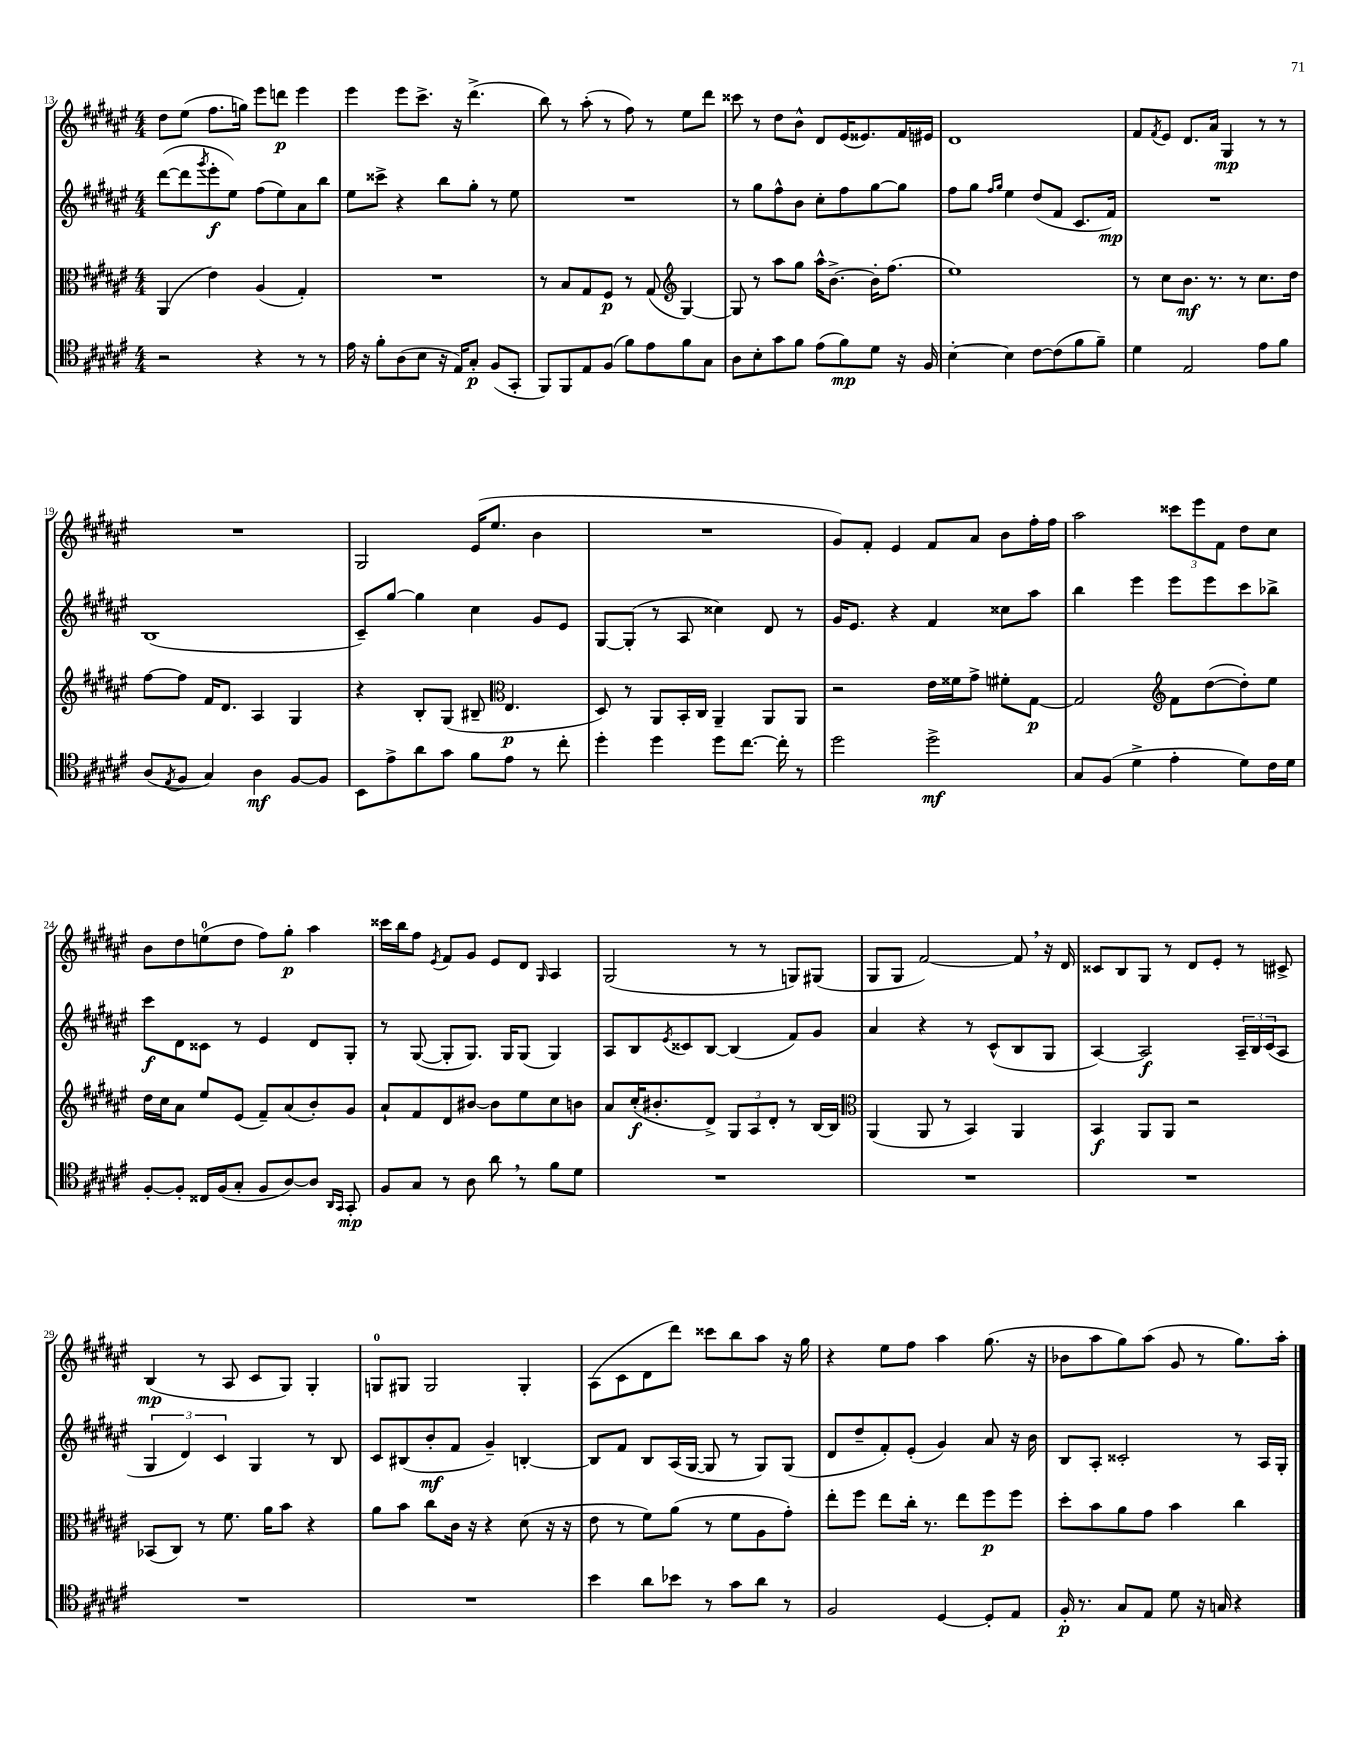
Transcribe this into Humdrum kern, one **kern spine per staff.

**kern	**dynam	**kern	**dynam	**kern	**dynam	**kern	**dynam
*part4	*part4	*part3	*part3	*part2	*part2	*part1	*part1
*staff4	*staff4	*staff3	*staff3	*staff2	*staff2	*staff1	*staff1
*clefC4	*	*clefC3	*	*clefG2	*	*clefG2	*
*k[f#c#g#d#a#e#]	*	*k[f#c#g#d#a#e#]	*	*k[f#c#g#d#a#e#]	*	*k[f#c#g#d#a#e#]	*
*M4/4	*	*M4/4	*	*M4/4	*	*M4/4	*
=13	=13	=13	=13	=13	=13	=13	=13
2r	.	(4AA#/	.	([8ddd#\L	.	8dd#\L	.
.	.	.	.	8ddd#\]	.	(8ee#\J	.
.	.	.	.	8qggg#/	.	.	.
.	.	4e#\)	.	8eee#'\	f	8.ff#\L	.
.	.	.	.	8ee#\J)	.	.	.
.	.	.	.	.	.	16ggn\Jk)	.
4r	.	(4A#/	.	(8ff#\L	.	8eee#\L	.
.	.	.	.	8ee#\)	.	8dddn\J	p
8r	.	4G#'/)	.	8a#\	.	4eee#\	.
8r	.	.	.	8bb\J	.	.	.
=14	=14	=14	=14	=14	=14	=14	=14
16e#\	.	1r	.	8ee#\L	.	4eee#\	.
16r	.	.	.	.	.	.	.
8f#'\L	.	.	.	8ccc##X^\J	.	.	.
(8A#\	.	.	.	4r	.	8eee#\L	.
8B\J	.	.	.	.	.	8.ccc#^\J	.
16r	.	.	.	8bb\L	.	.	.
16E#/KL)	.	.	.	.	.	16r	.
8G#'/J	p	.	.	8gg#'\J	.	(4.ddd#^\	.
(8F#/L	.	.	.	8r	.	.	.
8GG#'/J	.	.	.	8ee#\	.	.	.
=15	=15	=15	=15	=15	=15	=15	=15
8FF#/L)	.	8r	.	1r	.	8bb\)	.
8FF#/	.	8B/L	.	.	.	8r	.
8E#/	.	8G#/	.	.	.	(8aa#'\	.
(8F#/J	.	8F#/J	p	.	.	8r	.
8f#\L)	.	8r	.	.	.	8ff#\)	.
8e#\	.	(8G#/	.	.	.	8r	.
*	*	*clefG2	*	*	*	*	*
8f#\	.	[4G#/)	.	.	.	8ee#\L	.
8G#\J	.	.	.	.	.	8ddd#\J	.
=16	=16	=16	=16	=16	=16	=16	=16
8A#\L	.	8G#/]	.	8r	.	8ccc##X\	.
8B'\	.	8r	.	8gg#\L	.	8r	.
8g#\	.	8aa#\L	.	8ff#^^\	.	8dd#\L	.
8f#\J	.	8gg#\J	.	8b\J	.	8b^^\J	.
(8e#\L	.	16aa#^^\KL	.	8cc#'\L	.	8d#/L	.
.	.	[8.b^\J	.	.	.	.	.
8f#\)	mp	.	.	8ff#\	.	(16e#/K	.
.	.	.	.	.	.	8.e##X/)	.
8d#\J	.	16b'\KL]	.	[8gg#\	.	.	.
.	.	(8.ff#\J	.	.	.	.	.
16r	.	.	.	8gg#\J]	.	16f#/L	.
16F#/	.	.	.	.	.	16e#X/JJ	.
=17	=17	=17	=17	=17	=17	=17	=17
[4B'\	.	1ee#)	.	8ff#\L	.	1d#	.
.	.	.	.	8gg#\J	.	.	.
.	.	.	.	16qqff#/LL	.	.	.
.	.	.	.	16qqgg#/JJ	.	.	.
4B\]	.	.	.	4ee#\	.	.	.
[8c#\L	.	.	.	(8dd#/L	.	.	.
(8c#\]	.	.	.	8f#/J	.	.	.
8f#\	.	.	.	8.c#/L	.	.	.
8f#~\J)	.	.	.	.	.	.	.
.	.	.	.	16f#/Jk)	mp	.	.
=18	=18	=18	=18	=18	=18	=18	=18
4d#\	.	8r	.	1r	.	8f#/L	.
.	.	.	.	.	.	8qf#/	.
.	.	8cc#\L	.	.	.	8e#/J	.
2E#/	.	8.b\J	mf	.	.	8.d#/L	.
.	.	8.r	.	.	.	16a#/Jk	.
.	.	.	.	.	.	4G#/	mp
.	.	8r	.	.	.	.	.
8e#\L	.	8.cc#\L	.	.	.	8r	.
8f#\J	.	.	.	.	.	8r	.
.	.	16dd#\Jk	.	.	.	.	.
!!LO:LB:g=z
=19	=19	=19	=19	=19	=19	=19	=19
(8A#/L	.	[8ff#\L	.	(1B	.	1r	.
8qE#/	.	.	.	.	.	.	.
8F#/J	.	8ff#\J]	.	.	.	.	.
4G#/)	.	16f#/KL	.	.	.	.	.
.	.	8.d#/J	.	.	.	.	.
4A#\	mf	4A#/	.	.	.	.	.
[8F#/L	.	4G#/	.	.	.	.	.
8F#/J]	.	.	.	.	.	.	.
=20	=20	=20	=20	=20	=20	=20	=20
8BB\L	.	4r	.	8c#~/L)	.	2G#/	.
8e#^\	.	.	.	[8gg#/J	.	.	.
8a#\	.	8B'/L	.	4gg#\]	.	.	.
8g#\J	.	(8G#/J	.	.	.	.	.
8f#\L	.	8B#X~/	.	4cc#\	.	(16e#/KL	.
.	.	.	.	.	.	8.ee#/J	.
*	*	*clefC3	*	*	*	*	*
8e#\J	.	4.E#/	p	.	.	.	.
8r	.	.	.	8g#/L	.	4b\	.
8cc#'\	.	.	.	8e#/J	.	.	.
=21	=21	=21	=21	=21	=21	=21	=21
4dd#'\	.	8D#/)	.	[8G#/L	.	1r	.
.	.	8r	.	(8G#'/J]	.	.	.
4dd#\	.	8AA#/L	.	8r	.	.	.
.	.	16BB'/L	.	8A#/	.	.	.
.	.	16C#/JJ	.	.	.	.	.
8dd#\L	.	4AA#~/	.	4cc##X\)	.	.	.
[8.cc#\J	.	.	.	.	.	.	.
.	.	8AA#/L	.	8d#/	.	.	.
16cc#'\]	.	.	.	.	.	.	.
8r	.	8AA#/J	.	8r	.	.	.
=22	=22	=22	=22	=22	=22	=22	=22
2dd#\	.	2r	.	16g#/KL	.	8g#/L)	.
.	.	.	.	8.e#/J	.	.	.
.	.	.	.	.	.	8f#'/J	.
.	.	.	.	4r	.	4e#/	.
2dd#^\	mf	16e#\LL	.	4f#/	.	8f#/L	.
.	.	16f##X\J	.	.	.	.	.
.	.	8g#^\J	.	.	.	8a#/J	.
.	.	8f#X'\L	.	8cc##X\L	.	8b\L	.
.	.	[8G#\J	p	8aa#\J	.	16ff#'\L	.
.	.	.	.	.	.	16ff#\JJ	.
=23	=23	=23	=23	=23	=23	=23	=23
8G#/L	.	2G#/]	.	4bb\	.	2aa#\	.
(8F#/J	.	.	.	.	.	.	.
4d#^\	.	.	.	4eee#\	.	.	.
*	*	*clefG2	*	*	*	*	*
4e#'\	.	8f#\L	.	8eee#\L	.	12ccc##X\L	.
.	.	.	.	.	.	12eee#\	.
.	.	([8dd#\	.	8eee#\	.	.	.
.	.	.	.	.	.	12f#\J	.
8d#\L)	.	8dd#'\])	.	8ccc#\	.	8dd#\L	.
16c#\L	.	8ee#\J	.	8bb-X^\J	.	8cc#\J	.
16d#\JJ	.	.	.	.	.	.	.
!!LO:LB:g=z
=24	=24	=24	=24	=24	=24	=24	=24
[8F#'/L	.	16dd#\LL	.	8ccc#\L	f	8b\L	.
.	.	16cc#\J	.	.	.	.	.
8F#'/J]	.	8a#\J	.	8d#\	.	8dd#\	.
16C##X/LL	.	8ee#/L	.	8c##X\J	.	(8een\	.
(16F#/J	.	.	.	.	.	.	.
8G#'/J	.	(8e#/J	.	8r	.	8dd#\J	.
8F#/L	.	8f#~/L)	.	4e#/	.	8ff#\L)	.
[8A#/)	.	(8a#/	.	.	.	8gg#'\J	p
8A#/J]	.	8b'/)	.	8d#/L	.	4aa#\	.
16qqAA#/LL	.	.	.	.	.	.	.
16qqGG#/JJ	.	.	.	.	.	.	.
8GG#'/	mp	8g#/J	.	8G#'/J	.	.	.
=25	=25	=25	=25	=25	=25	=25	=25
8F#/L	.	8a#`/L	.	8r	.	16ccc##X\LL	.
.	.	.	.	.	.	16bb\J	.
8G#/J	.	8f#/	.	([8G#/	.	8ff#\J	.
.	.	.	.	.	.	8qe#/	.
8r	.	8d#/	.	8G#'/L]	.	8f#/L	.
8A#\	.	[8b#X/J	.	8.G#/J)	.	8g#/J	.
8a#,\	.	8b#\L]	.	.	.	8e#/L	.
.	.	.	.	16G#/KL	.	.	.
8r	.	8ee#\	.	(8G#/J	.	8d#/J	.
.	.	.	.	.	.	16qqG#/	.
8f#\L	.	8cc#\	.	4G#/)	.	4A#/	.
8d#\J	.	8bn\J	.	.	.	.	.
=26	=26	=26	=26	=26	=26	=26	=26
1r	.	8a#/L	.	8A#/L	.	(2G#/	.
.	.	(16cc#'/K	f	8B/	.	.	.
.	.	8.b#X'/	.	.	.	.	.
.	.	.	.	8qe#/	.	.	.
.	.	.	.	8c##X/	.	.	.
.	.	8d#^/J)	.	[8B/J	.	.	.
.	.	12G#/L	.	(4B/]	.	8r	.
.	.	12A#/	.	.	.	.	.
.	.	.	.	.	.	8r	.
.	.	12d#'/J	.	.	.	.	.
.	.	8r	.	8f#/L)	.	8Gn/L)	.
.	.	[16B/LL	.	8g#/J	.	(8G#X/J	.
.	.	16B/JJ]	.	.	.	.	.
=27	=27	=27	=27	=27	=27	=27	=27
*	*	*clefC3	*	*	*	*	*
1r	.	(4AA#/	.	4a#/	.	8G#/L	.
.	.	.	.	.	.	8G#/J	.
.	.	8AA#/	.	4r	.	[2f#/)	.
.	.	8r	.	.	.	.	.
.	.	4BB/)	.	8r	.	.	.
.	.	.	.	(8c#^^/L	.	.	.
.	.	4AA#/	.	8B/	.	8f#,/]	.
.	.	.	.	8G#/J	.	16r	.
.	.	.	.	.	.	16d#/	.
=28	=28	=28	=28	=28	=28	=28	=28
1r	.	4BB/	f	[4A#/)	.	8c##X/L	.
.	.	.	.	.	.	8B/	.
.	.	8AA#/L	.	2A#/]	f	8G#/J	.
.	.	8AA#/J	.	.	.	8r	.
.	.	2r	.	.	.	8d#/L	.
.	.	.	.	.	.	8e#'/J	.
.	.	.	.	24A#~/LL	.	8r	.
.	.	.	.	24B/	.	.	.
.	.	.	.	(24c#/J	.	.	.
.	.	.	.	8A#/J	.	8c#X^/	.
!!LO:LB:g=z
=29	=29	=29	=29	=29	=29	=29	=29
1r	.	(8BB-X/L	.	6G#/	.	(4B/	mp
.	.	8C#/J)	.	.	.	.	.
.	.	.	.	6d#/)	.	.	.
.	.	8r	.	.	.	8r	.
.	.	.	.	6c#/	.	.	.
.	.	8.f#\	.	.	.	8A#/	.
.	.	.	.	4G#/	.	8c#/L	.
.	.	16a#\KL	.	.	.	.	.
.	.	8b\J	.	.	.	8G#/J)	.
.	.	4r	.	8r	.	4G#'/	.
.	.	.	.	8B/	.	.	.
=30	=30	=30	=30	=30	=30	=30	=30
1r	.	8a#\L	.	8c#/L	.	8Gn/L	.
.	.	8b\J	.	(8B#X/	.	8G#X/J	.
.	.	8cc#\L	.	8b'/	mf	2G#/	.
.	.	16c#\Jk	.	8f#/J	.	.	.
.	.	16r	.	.	.	.	.
.	.	4r	.	4g#~/)	.	.	.
.	.	(8d#\	.	[4Bn'/	.	4G#'/	.
.	.	16r	.	.	.	.	.
.	.	16r	.	.	.	.	.
=31	=31	=31	=31	=31	=31	=31	=31
4b\	.	8e#\	.	8B/L]	.	(8A#\L	.
.	.	8r	.	8f#/J	.	8c#\	.
8a#\L	.	8f#\L)	.	8B/L	.	8d#\	.
8b-X\J	.	(8a#\J	.	(16A#/L	.	8ddd#\J)	.
.	.	.	.	[16G#/JJ	.	.	.
8r	.	8r	.	8G#/]	.	8ccc##X\L	.
8g#\L	.	8f#\L	.	8r	.	8bb\	.
8a#\J	.	8A#\	.	8G#/L)	.	8aa#\J	.
8r	.	8g#'\J)	.	(8G#/J	.	16r	.
.	.	.	.	.	.	16gg#\	.
=32	=32	=32	=32	=32	=32	=32	=32
2F#/	.	8ee#'\L	.	8d#/L	.	4r	.
.	.	8ff#\J	.	8dd#~/	.	.	.
.	.	8ee#\L	.	8f#'/)	.	8ee#\L	.
.	.	16cc#'\Jk	.	(8e#'/J	.	8ff#\J	.
.	.	8.r	.	.	.	.	.
[4D#/	.	.	.	4g#/)	.	4aa#\	.
.	.	8ee#\L	.	.	.	.	.
8D#'/L]	.	8ff#\	p	8a#/	.	(8.gg#\	.
8E#/J	.	8ff#\J	.	16r	.	.	.
.	.	.	.	16b\	.	16r	.
=33	=33	=33	=33	=33	=33	=33	=33
16F#'/	p	8dd#'\L	.	8B/L	.	8b-X\L	.
8.r	.	.	.	.	.	.	.
.	.	8b\	.	8A#'/J	.	8aa#\	.
8G#/L	.	8a#\	.	2c##X'/	.	8gg#\)	.
8E#/J	.	8g#\J	.	.	.	(8aa#\J	.
8d#\	.	4b\	.	.	.	8g#/	.
16r	.	.	.	.	.	8r	.
16Gn/	.	.	.	.	.	.	.
4r	.	4cc#\	.	8r	.	8.gg#\L)	.
.	.	.	.	16A#/LL	.	.	.
.	.	.	.	16G#'/JJ	.	16aa#'\Jk	.
==	==	==	==	==	==	==	==
*-	*-	*-	*-	*-	*-	*-	*-
